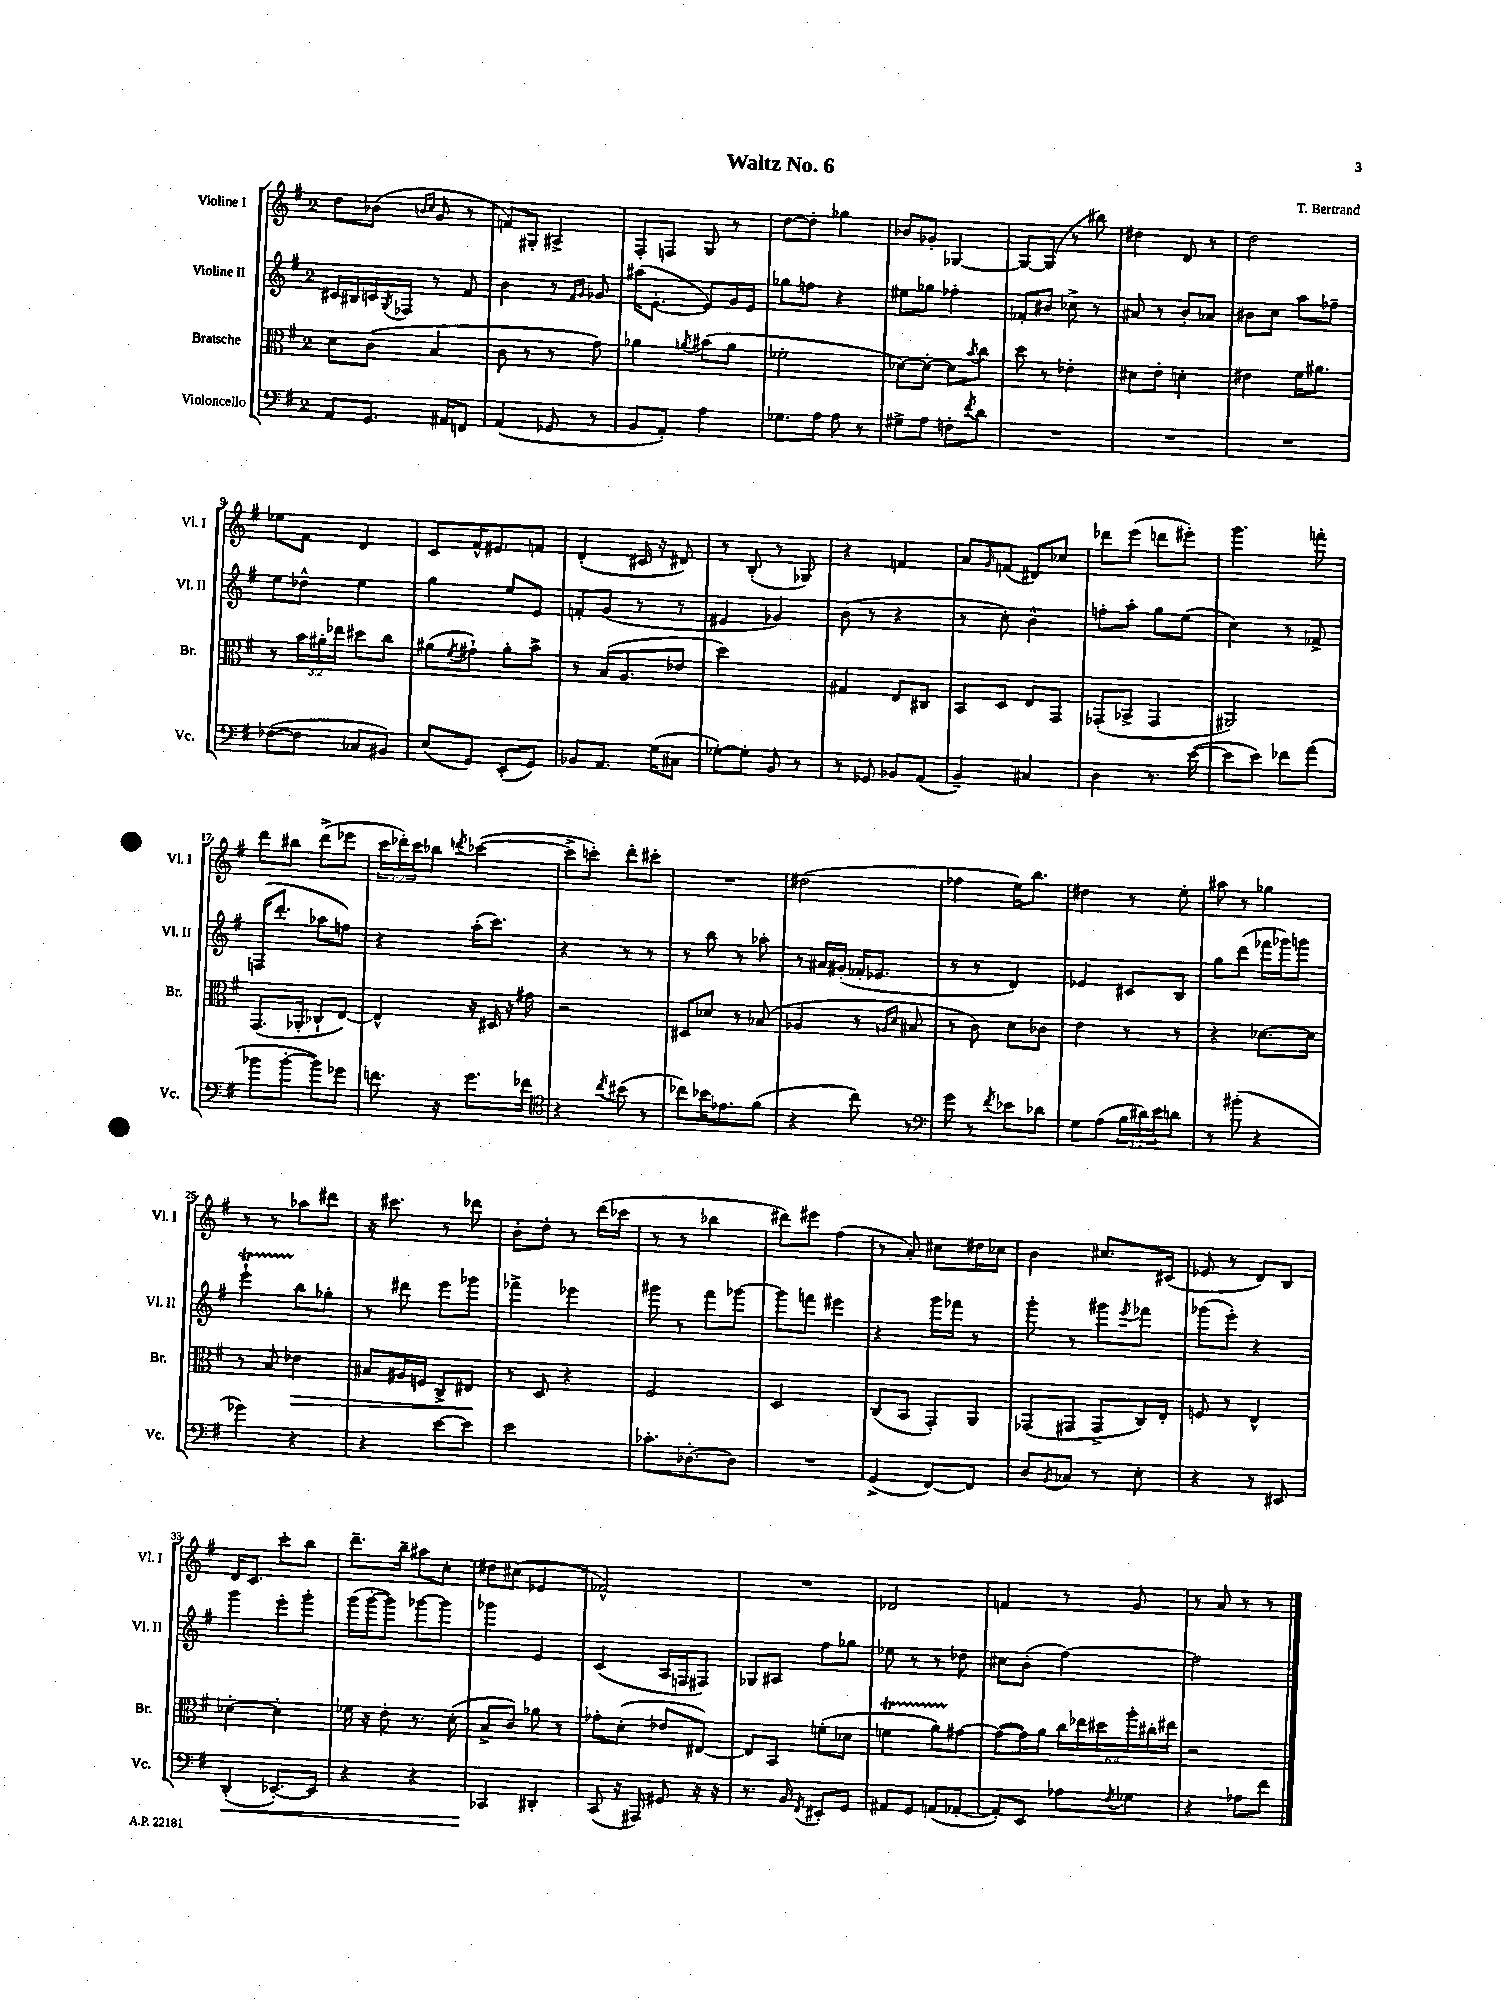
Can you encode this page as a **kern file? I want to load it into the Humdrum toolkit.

**kern	**kern	**kern	**kern
*staff4	*staff3	*staff2	*staff1
*clefF4	*clefC3	*clefG2	*clefG2
*k[f#]	*k[f#]	*k[f#]	*k[f#]
*M2/4	*M2/4	*M2/4	*M2/4
8AA	8d	16c#	8dd
.	.	16B#	.
8.GG	(8c	16c	(8b-
.	.	8qG	.
.	.	16F-	.
.	.	.	16qqb
.	.	.	16qqcc
.	4B	8r	8g
16AA#	.	.	.
8FF	.	8f#	8r
=	=	=	=
(4AA	8c	4b	8f)
.	8r	.	8G#'
8GG-	8r	8r	4A#^
.	.	16qqf#	.
.	.	16qqg	.
8r	8g)	8g-	.
=	=	=	=
8BB	4a-	(16aa#	8F#'
.	.	[8.e'	.
8AA')	.	.	8F
.	8qa	.	.
4A	(8b#	8e])	8G
.	8a	16g	8r
.	.	16e	.
=	=	=	=
8.G-	2f-'	8gg-	[8dd
.	.	8ff	8dd']
16A	.	.	.
8A	.	4r	4gg-
8r	.	.	.
=	=	=	=
8G#^	[8d-)	8ee#	8b-
8A	8d-'_	8gg-	8g-'
8F'	8d-]	4ff-'	[4G-
8qf#	8qb	.	.
8d	8cc	.	.
=	=	=	=
2r	8dd	8f-'	8G-_
.	8r	8b#	(8G-]
.	4e-'	8cc-^	8r
.	.	8r	8bb#)
=	=	=	=
2r	8d#	8a#	4dd#
.	8e'	8r	.
.	4d'	8b'	8d
.	.	8a-	8r
=	=	=	=
2r	4e#	8b#	2dd
.	.	8cc	.
.	16f#	8aa	.
.	8.a#	.	.
.	.	8ff-~	.
=	=	=	=
([8F-	8r	8ee	8ee-
8F-]	24b	8dd-^^	8f#
.	24a#'	.	.
.	24ee-	.	.
8C-	8dd#	4ee	4d
8BB#)	8cc	.	.
=	=	=	=
(8E	(8a#	4gg	8c
.	8qf#	.	.
8GG)	8g#`)	.	16f#^^
.	.	.	8.e#
(8EE'	8a#'	8ee	.
8GG)	8b^	8e	8f
=	=	=	=
8BB-	8r	8f'	(4d'
8.AA	(16B	(8g	.
.	8.A	.	.
.	.	8r	16c#
(16G	.	.	16r
8C#	8e-	8r	8d#)
=	=	=	=
[8G-')	2dd)	4e#	8r
8G-']	.	.	(8B'
8BB	.	4g-)	8r
8r	.	.	8G-)
=	=	=	=
8r	4G#	(8b	4r
8GG-	.	8r	.
8BB-	8E	4r	4f
(8AA	8C#	.	.
=	=	=	=
4BB~)	8BB	8r	8a
.	.	.	16qqg
.	8D	8cc')	(8f
4C#	8E	4b^^	8d#)
.	8GG	.	8cc-
=	=	=	=
4D	(8GG-'	8ff'	8ddd-
.	8BB-^	8aa'	(8eee
8.r	4GG-	8gg	8ddd
.	.	(8ee	8eee#')
([16e	.	.	.
=	=	=	=
8e]	2AA#)	4cc)	4.ggg
8e)	.	.	.
8f-	.	8r	.
(8a	.	8f-^	8fff'
=	=	=	=
8b-	(8.GG	(16F	8ddd
.	.	8.ddd'	.
[8b-'	.	.	8bb#
.	16AA-'	.	.
8b-])	8C-`	8aa-	(8ddd^
8g-	[8E)	8ff)	8eee-
=	=	=	=
8.f	4E^^]	4r	24ccc
.	.	.	24ddd-')
.	.	.	24ccc
.	.	.	8bb-
16r	.	.	.
.	.	.	8qddd
8.g	16r	(16aa'	([4ccc-
.	16D#	8.ccc)	.
.	16r	.	.
16f-	16g#	.	.
=	=	=	=
*clefC4	*	*	*
4r	2r	4r	8ccc-^]
.	.	.	8ccc')
8qcc	.	.	.
(8b#	.	8r	8ddd'
8r	.	8r	8ccc#'
=	=	=	=
8cc-)	8D#	8r	2r
16b-	8d-	8bb	.
8.e-	.	.	.
.	8r	8r	.
(8f#	(8B-	8aa-'	.
=	=	=	=
4r	4A-	8r	(2dd#
.	.	16a#	.
.	.	(16g#'	.
8cc)	8r	16f-'	.
.	.	8.e-	.
.	16qqA	.	.
.	16qqd	.	.
8r	8B#	.	.
=	=	=	=
*clefF4	*	*	*
8g	8r	8r	4ff-
8r	8c)	8r	.
8qf#	.	.	.
8e-	8d	4d)	16ee)
.	.	.	8.bb
8d-	8c-	.	.
=	=	=	=
8G	4e	4e-	4dd#
(8A	.	.	.
24B	8r	8c#	8r
24d#)	.	.	.
24e	.	.	.
8d	8r	8B	8ee'
=	=	=	=
8r	4r	8gg	8aa#
(8b#'	.	(8ddd	8r
4r	[8.d-	16fff-	4gg-
.	.	16ggg-)	.
.	.	8ggg	.
.	16d-]	.	.
=	=	=	=
4g-)	8r	4eee`	8r
.	8B	.	8r
4r	4e-	8bb	8aa-
.	.	8gg-'	8ddd#
=	=	=	=
4r	8B#	8r	16r
.	.	.	8.ccc#
.	16A#	8ddd#	.
.	16F	.	.
[8e	8C^	8eee	8r
8e]	8E#	8ggg-	8ddd-
=	=	=	=
2e	8r	4fff-^	8b'
.	8D	.	8dd'
.	4r	4eee-	8r
.	.	.	(16ddd
.	.	.	16ccc-
=	=	=	=
8.c-'	2F#	8ggg#	8r
.	.	8r	8r
[8.D-'	.	.	.
.	.	8fff#	4bb-
8D-]	.	[8ggg-	.
=	=	=	=
2r	2D	8ggg-]	8ddd#)
.	.	8fff	8eee#
.	.	4eee#	(4ff#
=	=	=	=
(4GG^	(8C	4r	8r
.	8BB	.	8a')
[8FF#)	8GG')	16ggg	8cc#
.	.	16fff-	.
8FF#]	8AA	8r	16dd#
.	.	.	16cc-
=	=	=	=
8D	(8GG-	8ggg'	4b
8qBB	.	.	.
8C-	8GG#	8r	.
8r	8GG#^	8ggg#	8.cc#
.	.	8qeee	.
8E'	16C)	8fff-	.
.	16E'	.	(16c#
=	=	=	=
4r	8F	(8ggg-	8e-
.	8r	8eee')	8r
8r	4E^^	4r	8d)
8EE#	.	.	8B
=	=	=	=
(4DD'	[4d-'	4ggg	16d
.	.	.	8.c
[8.EE-')	4d-']	8eee'	8ccc'
.	.	8ggg'	8bb
16EE-]	.	.	.
=	=	=	=
4r	16f-	(16ggg	8.ddd~
.	16r	[16ggg'	.
.	8e'	8ggg])	.
.	.	.	16bb~
4r	8.r	[8ggg-	8aa#
.	.	8ggg-]	8cc'
.	(16d'	.	.
=	=	=	=
4CC-	8B^	4ggg-	8dd#
.	8c)	.	(8cc#
4DD#'	8a-	4e	4e-
.	8r	.	.
=	=	=	=
(8CC	8g-'	(4c	2f-^^)
16r	(8d'	.	.
16AAA#)	.	.	.
8GG#	8e-	16A	.
.	.	16F	.
16r	[8E#)	8F#)	.
16r	.	.	.
=	=	=	=
8.r	8E#]	8G-	2r
.	8BB	8A#	.
16BB	.	.	.
8qFF#	.	.	.
8EE#'	(8f'	8ff#	.
8GG	8d-	8gg-	.
=	=	=	=
8AA#	4f	8ee-	2d-
8GG	.	8r	.
(8AA	8a)	8r	.
[8AA-'	[8g#	8dd-	.
=	=	=	=
8AA-'])	(8g#_	8cc#	4f
8EE	16g#])	(8b'	.
.	16a	.	.
8A-	24cc	[4ff#)	8r
.	24ee-	.	.
.	24dd#	.	.
8qF#	.	.	.
8G-	24aa'	.	8g
.	24cc#'	.	.
.	24ee#	.	.
=	=	=	=
4r	2r	2ff#]	8r
.	.	.	8a
8A-	.	.	8r
8f#	.	.	8r
==	==	==	==
*-	*-	*-	*-
